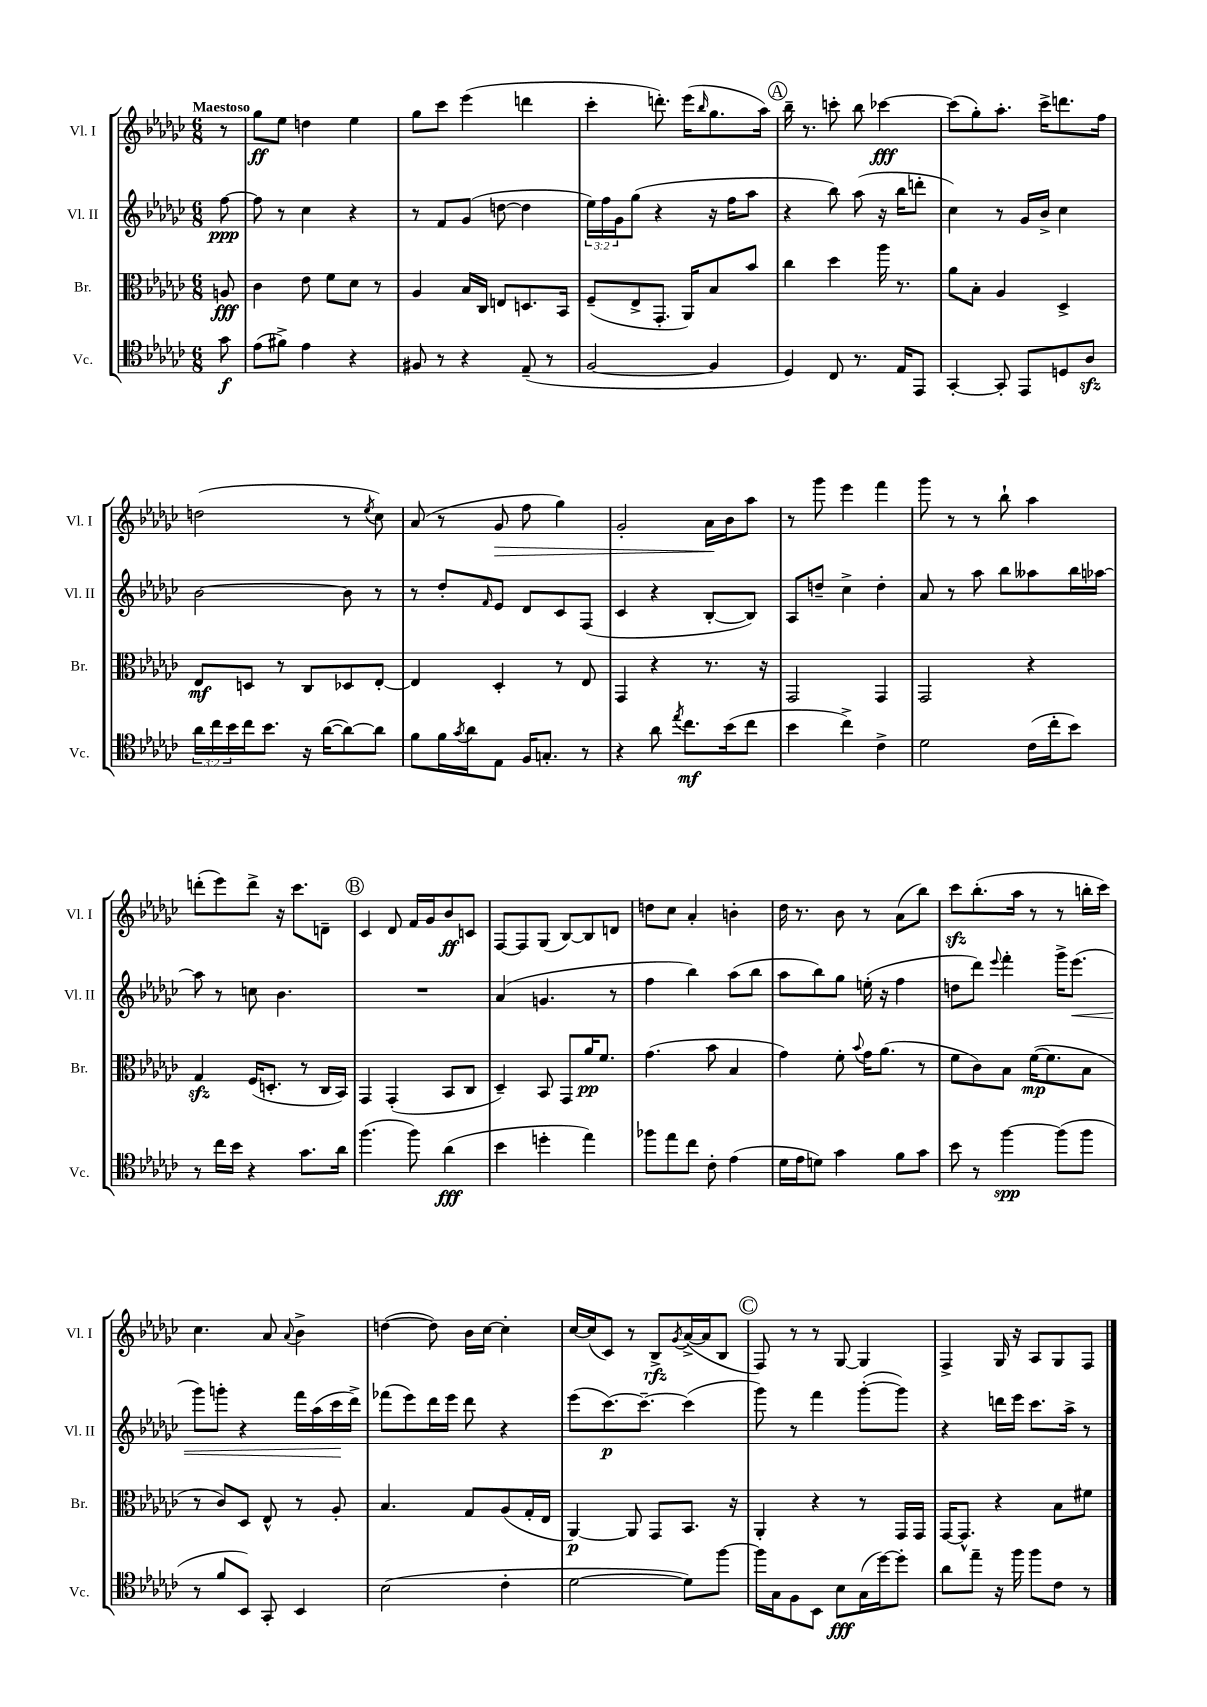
<<
\new StaffGroup <<
\new Staff = "s0" \with { instrumentName = "Vl. I" shortInstrumentName = "Vl. I" } {
    \clef treble \key ges \major \numericTimeSignature \time 6/8 \partial 8 \tempo "Maestoso"
    r8 |
    ges''8\ff ees''8 d''4 ees''4 |
    ges''8 ces'''8 ees'''4( d'''4 |
    ces'''4-. d'''8.-.) ees'''16( \grace { bes''16 } ges''8. aes''16) |
    \mark \markup { \circle "A" } bes''16-- r8. c'''8-. bes''8 ces'''4~\fff |
    ces'''8( ges''8-.) aes''8.-. ces'''16-> d'''8. f''16 |
    d''2( r8 \acciaccatura { ees''8 } ces''8) |
    aes'8( r8 ges'8\> f''8 ges''4) |
    ges'2-. aes'16\! bes'16 aes''8 |
    r8 ges'''8 ees'''4 f'''4 |
    ges'''8 r8 r8 bes''8-! aes''4 |
    d'''8-.( ees'''8) d'''8-> r16 ces'''8. d'8-- |
    \mark \markup { \circle "B" } ces'4 des'8 f'16 ges'16 bes'8\ff c'8 |
    f8~ f8 ges8( bes8~) bes8 d'8 |
    d''8 ces''8 aes'4-. b'4-. |
    des''16 r8. bes'8 r8 aes'8( bes''8) |
    ces'''8\sfz bes''8.-.( aes''16 r8 r8 b''16-. ces'''16) |
    ces''4. aes'8 \appoggiatura { aes'8 } bes'4-> |
    d''4~( d''8) bes'16 ces''16~ ces''4-. |
    ces''16~ ces''16( ces'8) r8 bes8->\rfz \acciaccatura { ges'8 } aes'16~->( aes'16 bes8 |
    \mark \markup { \circle "C" } f8) r8 r8 ges8~ ges4 |
    f4-> ges16 r16 aes8 ges8 f8 \bar "|." |
}
\new Staff = "s1" \with { instrumentName = "Vl. II" shortInstrumentName = "Vl. II" } {
    \clef treble \key ges \major \numericTimeSignature \time 6/8 \override Staff.TupletNumber.text = #tuplet-number::calc-fraction-text \partial 8
    f''8~\ppp |
    f''8 r8 ces''4 r4 |
    r8 f'8 ges'8( d''8~ d''4 |
    \tuplet 3/2 { ees''16) f''16 ges'16 } ges''8( r4 r16 f''16 aes''8 |
    \mark \markup { \circle "A" } r4 bes''8) aes''8( r16 bes''16 d'''8-. |
    ces''4) r8 ges'16 bes'16-> ces''4 |
    bes'2~ bes'8 r8 |
    r8 des''8-. \grace { f'16 } ees'8 des'8 ces'8 f8( |
    ces'4 r4 bes8~-. bes8) |
    aes8 d''8-- ces''4-> d''4-. |
    aes'8 r8 aes''8 bes''8 aeses''8 bes''16 aes''16~ |
    aes''8 r8 c''8 bes'4. |
    \mark \markup { \circle "B" } R2. |
    aes'4( g'4. r8 |
    f''4 bes''4) aes''8( bes''8 |
    aes''8 bes''8) ges''8 e''16-.( r16 f''4 |
    d''8 des'''8) \appoggiatura { ees'''8 } f'''4-. ges'''16-> ees'''8.\<( |
    ges'''8) g'''8-. r4 f'''16 aes''16( ces'''16\! des'''16->) |
    fes'''8( ees'''8) des'''16 ees'''16 des'''8 r4 |
    ees'''8( ces'''8.~\p) ces'''8.~-- ces'''4( |
    \mark \markup { \circle "C" } ges'''8) r8 f'''4 ges'''8~-.( ges'''8) |
    r4 d'''16 ees'''16 ces'''8. aes''16-> r8 \bar "|." |
}
\new Staff = "s2" \with { instrumentName = "Br." shortInstrumentName = "Br." } {
    \clef alto \key ges \major \numericTimeSignature \time 6/8 \partial 8
    a8\fff |
    ces'4 ees'8 f'8 des'8 r8 |
    aes4 bes16 ces16 e8 d8. bes,16 |
    f8--( ees8-> ges,8.-. aes,16) bes8 bes'8 |
    \mark \markup { \circle "A" } ces''4 des''4 aes''16 r8. |
    aes'8 bes8-. aes4 des4-> |
    ees8\mf d8 r8 ces8 des8 ees8~-. |
    ees4 des4-. r8 ees8 |
    ges,4 r4 r8. r16 |
    ges,2 ges,4 |
    ges,2 r4 |
    ges4\sfz f16( d8.-. r8 ces16 bes,16) |
    \mark \markup { \circle "B" } ges,4 ges,4-.( bes,8 ces8 |
    des4--) bes,8 ges,8 aes'16\pp f'8. |
    ges'4.( bes'8 bes4 |
    ges'4) f'8-. \appoggiatura { bes'8 } ges'16 aes'8.( r8 |
    f'8 ces'8) bes8 f'16~\mp( f'8. bes8 |
    r8 ces'8) des8 ees8-^ r8 aes8-. |
    bes4. ges8 aes8( ges16-. ees16 |
    aes,4~\p) aes,8 ges,8 bes,8. r16 |
    \mark \markup { \circle "C" } aes,4-. r4 r8 ges,16 ges,16 |
    ges,16~ ges,8.-^ r4 bes8 fis'8 \bar "|." |
}
\new Staff = "s3" \with { instrumentName = "Vc." shortInstrumentName = "Vc." } {
    \clef tenor \key ges \major \numericTimeSignature \time 6/8 \override Staff.TupletNumber.text = #tuplet-number::calc-fraction-text \partial 8
    ges'8\f |
    ees'8( fis'8->) ees'4 r4 |
    fis8 r8 r4 ees8--( r8 |
    f2~ f4 |
    \mark \markup { \circle "A" } des4) ces8 r8. ees16 ees,8 |
    ges,4~-. ges,8-. ees,8 d8 aes8\sfz |
    \tuplet 3/2 { aes'16 ces''16 bes'16 } ces''16 bes'8. r16 aes'16~( aes'8~) aes'8 |
    f'8 f'16 \acciaccatura { ges'8 } aes'16 ees8 f16 g8.-. r8 |
    r4 aes'8 \acciaccatura { ees''8 } ces''8.\mf bes'16( ces''8 |
    bes'4 ces''4->) ces'4-> |
    des'2 ces'16( ces''16-. bes'8) |
    r8 ces''16 bes'16 r4 ges'8. aes'16 |
    \mark \markup { \circle "B" } f''4.( f''8) aes'4\fff( |
    bes'4 d''4-. ees''4) |
    fes''8 ees''8 ces''8 ces'8-. ees'4( |
    des'16 ees'16 d'8) ges'4 f'8 ges'8 |
    bes'8 r8 f''4~\spp f''8( f''8 |
    r8 f'8 bes,8) ges,8-. bes,4 |
    bes2( ces'4-. |
    des'2~ des'8) f''8~ |
    \mark \markup { \circle "C" } f''16 ges16 f8 bes,8 bes8\fff ges16( des''16~) des''8-. |
    aes'8 ees''8-- r16 f''16 f''8 ces'8 r8 \bar "|." |
}
>>
>>
\layout { \context { \Score \remove "Bar_number_engraver" } }
